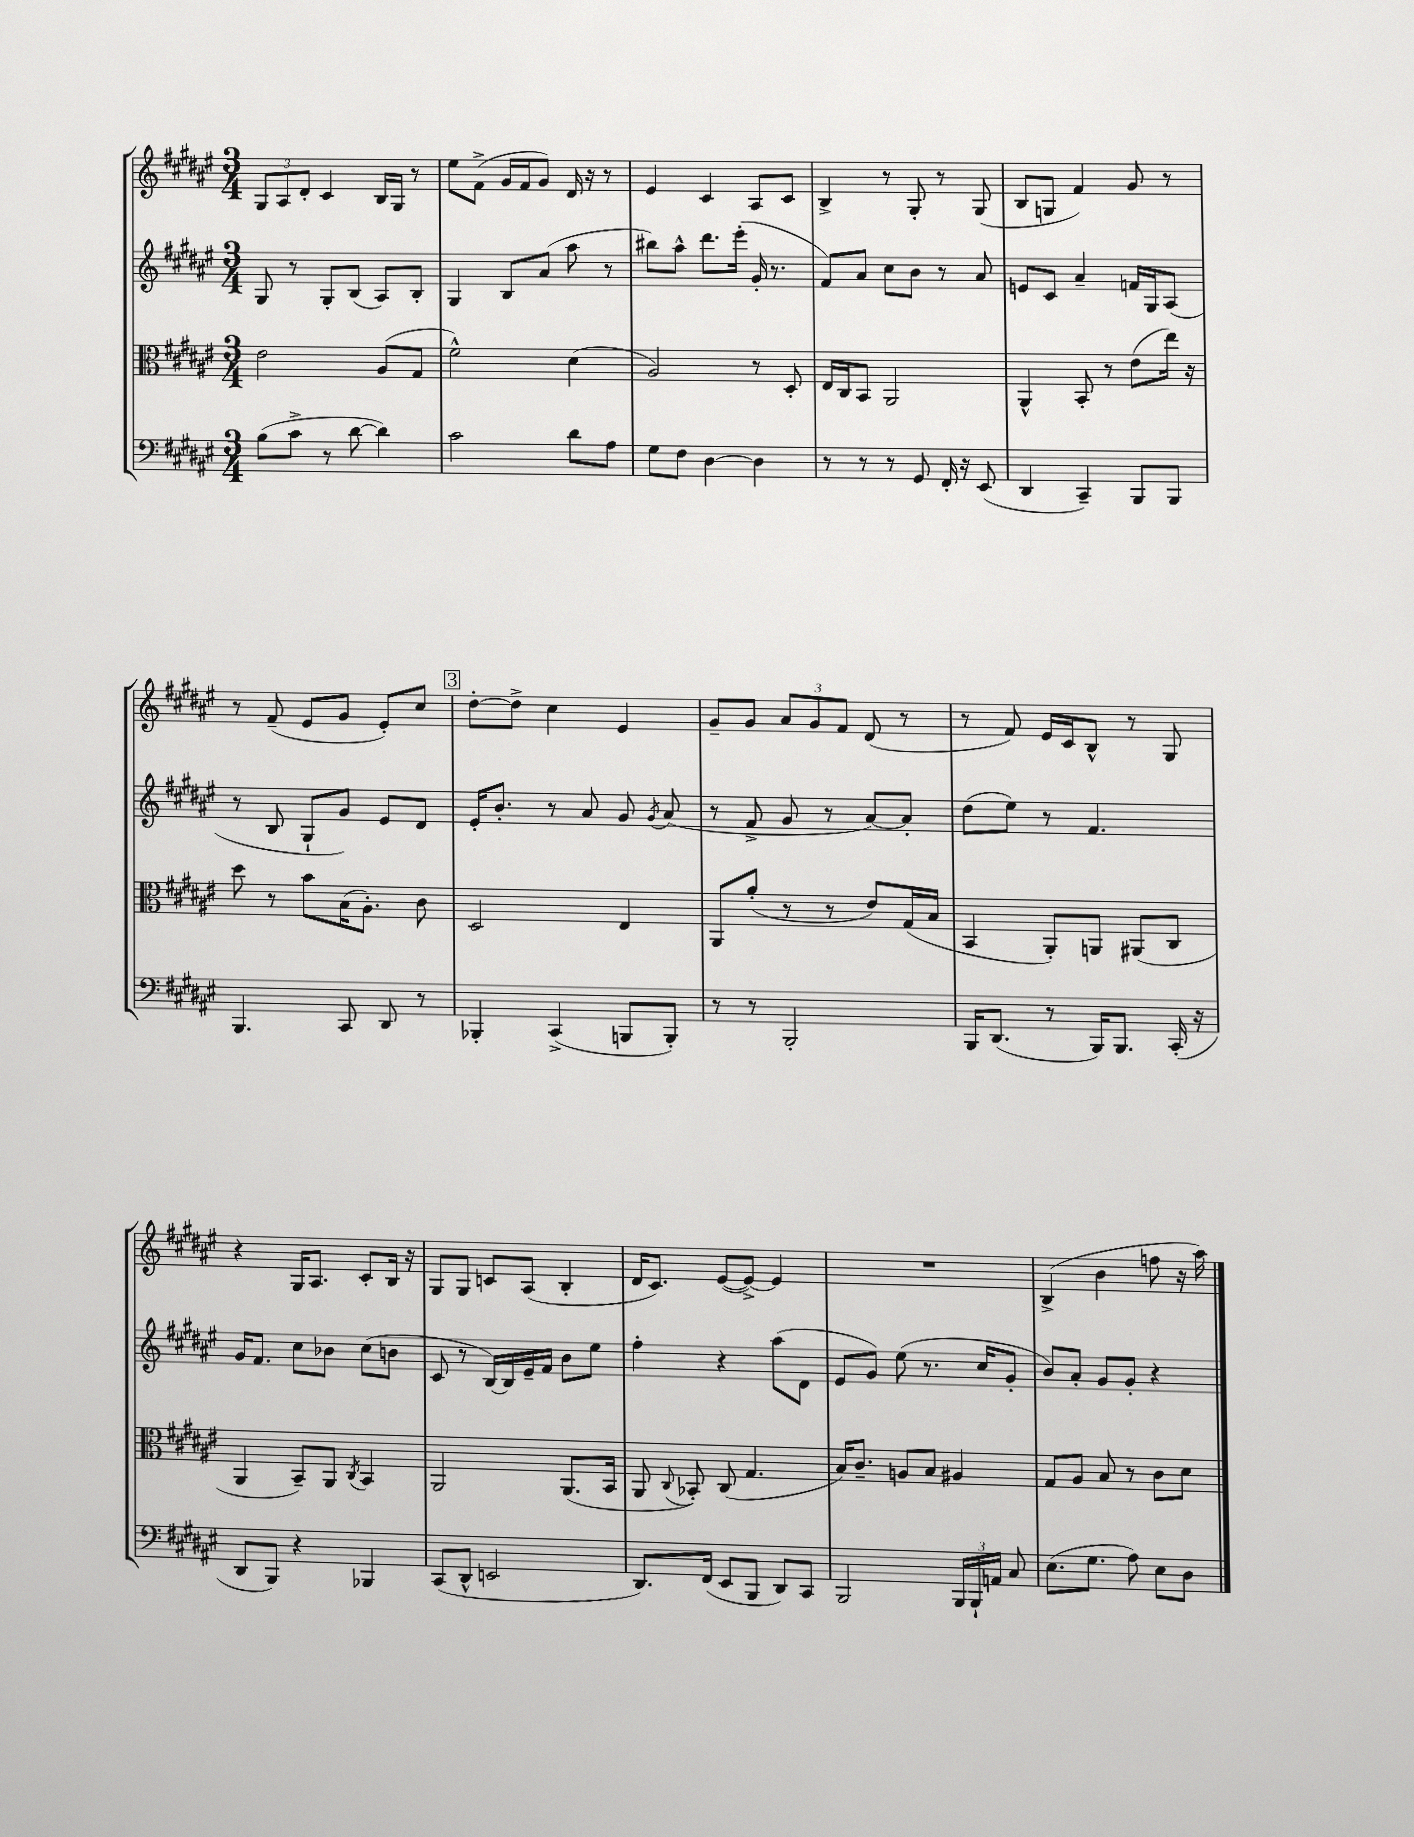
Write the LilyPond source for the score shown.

<<
\new StaffGroup <<
\new Staff = "s0" {
    \clef treble \key fis \major \numericTimeSignature \time 3/4
    \autoBeamOff \tuplet 3/2 { gis8[ ais8 dis'8]-. } cis'4 b16[ gis16] r8 |
    eis''8[ fis'8]->( gis'16[ fis'16 gis'8]) dis'16 r16 r8 |
    eis'4 cis'4 ais8[ cis'8] |
    b4-> r8 gis8-. r8 gis8( |
    b8[ g8] fis'4) gis'8 r8 |
    r8 fis'8--( eis'8[ gis'8] eis'8[-.) cis''8] |
    \mark \markup { \box "3" } dis''8[~-. dis''8]-> cis''4 eis'4 |
    gis'8[-- gis'8] \tuplet 3/2 { ais'8[ gis'8 fis'8] } dis'8( r8 |
    r8 fis'8) eis'16[ cis'16 b8]-^ r8 gis8 |
    r4 gis16[ ais8.] cis'8[-. b16] r16 |
    gis8[ gis8] c'8[ ais8]( b4-. |
    dis'16[ cis'8.]) eis'8[~( eis'8]~->) eis'4 |
    R2. |
    b4->( b'4 f''8 r16 ais''16) \bar "|." |
}
\new Staff = "s1" {
    \clef treble \key fis \major \numericTimeSignature \time 3/4
    \autoBeamOff gis8 r8 gis8[-. b8]( ais8[) b8]-. |
    gis4 b8[ ais'8]( ais''8 r8 |
    bis''8[) ais''8]-^ dis'''8.[ eis'''16]-.( gis'16-. r8. |
    fis'8[) ais'8] cis''8[ b'8] r8 ais'8 |
    e'8[ cis'8] ais'4-- f'16[ gis16 ais8]( |
    r8 b8 gis8[-! gis'8]) eis'8[ dis'8] |
    \mark \markup { \box "3" } eis'16[-. b'8.]-. r8 ais'8 gis'8 \acciaccatura { gis'8 } ais'8( |
    r8 fis'8-> gis'8 r8 ais'8[~) ais'8]-. |
    dis''8[( eis''8]) r8 fis'4. |
    gis'16[ fis'8.] cis''8[ bes'8] cis''8[( b'8] |
    cis'8 r8 b16[~) b16 eis'16-- fis'16] b'8[ eis''8] |
    fis''4-. r4 ais''8[( dis'8] |
    eis'8[ gis'8]) eis''8( r8. cis''16[ gis'8]-. |
    b'8[) ais'8]-. gis'8[ gis'8]-. r4 \bar "|." |
}
\new Staff = "s2" {
    \clef alto \key fis \major \numericTimeSignature \time 3/4
    \autoBeamOff eis'2 ais8[( gis8] |
    fis'2-^) dis'4( |
    ais2) r8 dis8-. |
    eis16[ cis16 b,8] ais,2 |
    ais,4-^ b,8-. r8 eis'8[( eis''16]) r16 |
    dis''8 r8 b'8[ b16( ais8.]-.) cis'8 |
    \mark \markup { \box "3" } dis2 eis4 |
    ais,8[ ais'8]-.( r8 r8 eis'8[) gis16( b16] |
    b,4 ais,8[-.) a,8] ais,8[( cis8] |
    ais,4 b,8[--) ais,8] \acciaccatura { cis8 } b,4 |
    ais,2 ais,8.[( b,16] |
    ais,8 \appoggiatura { cis8 } bes,8-.) cis8( gis4. |
    b16[) cis'8.]-- a8[ b8] ais4 |
    gis8[ ais8] b8 r8 cis'8[ dis'8] \bar "|." |
}
\new Staff = "s3" {
    \clef bass \key fis \major \numericTimeSignature \time 3/4
    \autoBeamOff b8[( cis'8]-> r8 dis'8~ dis'4) |
    cis'2 dis'8[ ais8] |
    gis8[ fis8] dis4~ dis4 |
    r8 r8 r8 gis,8 fis,16-. r16 eis,8( |
    dis,4 cis,4--) b,,8[ b,,8] |
    b,,4. cis,8 dis,8 r8 |
    \mark \markup { \box "3" } bes,,4-. cis,4->( b,,8[ b,,8]-.) |
    r8 r8 b,,2-. |
    b,,16[ dis,8.]( r8 b,,16[) b,,8.] cis,16-.( r16 |
    dis,8[ b,,8]) r4 bes,,4 |
    cis,8[( dis,8]-^ e,2 |
    dis,8.[) fis,16]( eis,8[ b,,8] dis,8[) cis,8] |
    b,,2 \tuplet 3/2 { b,,16[ b,,16-! a,16] } cis8 |
    eis8.[( gis8.] ais8) eis8[ dis8] \bar "|." |
}
>>
>>
\layout { \context { \Score \remove "Bar_number_engraver" } }
